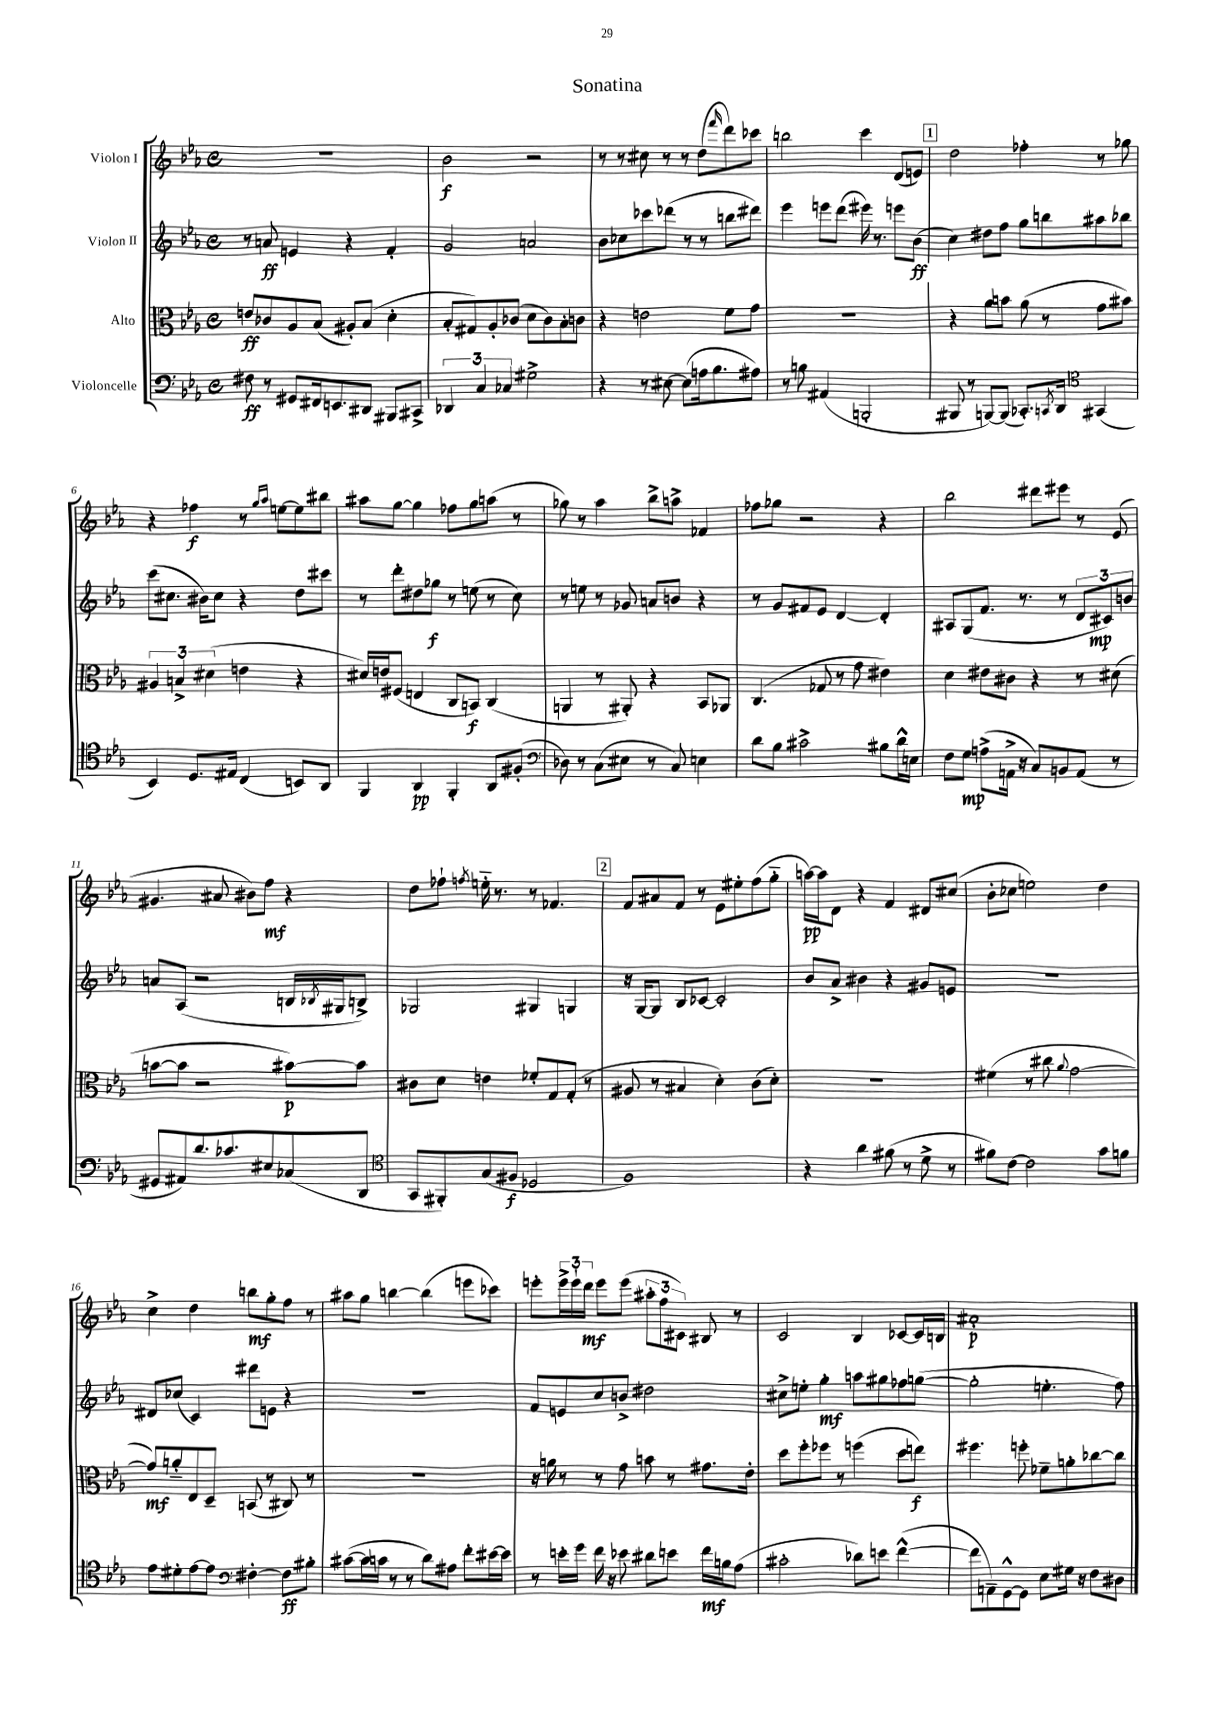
\header { title = "Sonatina" }
<<
\new StaffGroup <<
\new Staff = "s0" \with { instrumentName = "Violon I" } {
    \clef treble \key ees \major \defaultTimeSignature \time 4/4
    R1 |
    bes'2\f r2 |
    r8 r8 cis''8 r8 r8 d''8( \grace { f'''16 } d'''8) ces'''8 |
    b''2 c'''4 d'8( e'8) |
    \mark \markup { \box "1" } d''2 fes''4-. r8 ges''8 |
    r4 fes''4\f r8 \grace { g''16 aes''16 } e''8~ e''8 bis''8 |
    ais''8 g''8~ g''4 fes''8 g''8 a''8( r8 |
    ges''8) r8 aes''4 bes''8-> a''8-> fes'4 |
    fes''8 ges''8 r2 r4 |
    bes''2 dis'''8 eis'''8 r8 ees'8( |
    gis'4. ais'8 bis'8) f''8\mf r4 |
    d''8 fes''8-! \acciaccatura { f''8 } e''16-_ r8. r8 fes'4. |
    \mark \markup { \box "2" } f'8 ais'8 f'8 r8 ees'8 eis''8-. f''8( g''8-_ |
    a''16~\pp) a''16 d'8 r4 f'4 dis'8 cis''8( |
    bes'8-. ces''8 e''2) d''4 |
    c''4-> d''4 b''8\mf g''8-. f''8 r8 |
    ais''8 g''8 b''4~ b''4( e'''8 ces'''8) |
    e'''8-. \tuplet 3/2 { e'''16-> e'''16-! d'''16\mf } e'''8 e'''8( \tuplet 3/2 { ais''8-. f''8 cis'8) } bis8 r8 |
    c'2 bes4 ces'8~ ces'16 b16 |
    ais'1-.\p \bar "|." |
}
\new Staff = "s1" \with { instrumentName = "Violon II" } {
    \clef treble \key ees \major \defaultTimeSignature \time 4/4
    r8 a'8\ff e'4 r4 f'4-. |
    g'2 a'2 |
    bes'8 ces''8 ces'''8 des'''8( r8 r8 b''8 dis'''8) |
    ees'''4 e'''8 d'''8( eis'''16) r8. e'''8 bes'8\ff( |
    \mark \markup { \box "1" } c''4) dis''8 f''8 g''8 b''8 ais''8 bes''8 |
    c'''8( cis''8. bis'16) cis''8 r4 d''8 cis'''8 |
    r8 d'''8-. dis''8 ges''8\f r8 e''8( r8 c''8) |
    r8 e''8 r8 ges'8 a'8 b'8 r4 |
    r8 g'8 fis'8 ees'8 d'4~ d'4-. |
    ais8 g8( f'8. r8. r8 \tuplet 3/2 { d'8 cis'8\mp) b'8 } |
    a'8 aes8( r2 b16 \acciaccatura { bes8 } gis16 b8->) |
    ges2 gis4 g4 |
    \mark \markup { \box "2" } r16 g16~ g8 bes8 ces'8~ ces'2-. |
    bes'8 aes'8-> bis'4 r4 gis'8 e'8 |
    R1 |
    dis'8 ces''8( c'4) dis'''8 e'8 r4 |
    R1 |
    f'8 e'8 c''8 b'8-> dis''2 |
    cis''8-> e''8-. g''4-.\mf a''8 gis''8 fes''8 g''8~( |
    g''2-. e''4.-. f''8) \bar "|." |
}
\new Staff = "s2" \with { instrumentName = "Alto" } {
    \clef alto \key ees \major \defaultTimeSignature \time 4/4
    e'8\ff ces'8 aes8 bes8( ais8-.) bes8( d'4-. |
    bes8-. gis8) aes8-. ces'8( d'8 ces'8) bes8-. c'8 |
    r4 e'2 f'8 g'8 |
    R1 |
    \mark \markup { \box "1" } r4 aes'8 b'8 aes'8( r8 g'8 bis'8) |
    \tuplet 3/2 { ais4 b4-> dis'4( } e'4 r4 |
    dis'16) e'16 fis8( e4 c8 b,8\f) c4( |
    a,4 r8 ais,8-.) r4 bes,8 aes,8 |
    c4.( ges8 r8 g'8 eis'4) |
    d'4 eis'8 cis'8 r4 r8 dis'8( |
    b'8~ b'8 r2 bis'8~\p) bis'8 |
    cis'8 d'8 e'4 fes'8-. g8 g8-.( r8 |
    \mark \markup { \box "2" } ais8 r8 bis4 d'4-.) c'8( d'8-.) |
    R1 |
    fis'4( r8 cis''8 \appoggiatura { aes'8 } g'2~ |
    g'8\mf) a'8-_ ees8 d8-- b,8( r8 cis8) r8 |
    R1 |
    r16 a'16 r8 r8 g'8 b'8 r8 gis'8. ees'16-. |
    d''8 f''8-. fes''8 r8 f''4( d''8 e''8\f) |
    fis''4. f''8-. fes'8-- a'8-. ces''8~ ces''8 \bar "|." |
}
\new Staff = "s3" \with { instrumentName = "Violoncelle" } {
    \clef bass \key ees \major \defaultTimeSignature \time 4/4
    fis8\ff r8 gis,8 fis,16 e,8. dis,8 bis,,8 cis,8-> |
    \tuplet 3/2 { des,4 c4 ces4 } gis2-> |
    r4 r8 eis8~ eis8( a16 bes8. ais8) |
    r8 b8 ais,4( b,,2-. |
    \mark \markup { \box "1" } bis,,8 r8 b,,8~) b,,8( ces,8.-.) \acciaccatura { c,8 } d,16 \clef tenor gis,4( |
    bes,4) d8. eis16 c4( b,8) aes,8 |
    f,4 aes,4\pp f,4-. aes,8 fis8-.( |
    \clef bass des8) r8 c8( eis8 r8 c8) e4 |
    d'8 bes8 cis'2-> bis8 d'16-^ e16 |
    f8 g8\mp a8->( a,16-> r16 c8) b,8 a,8( r8 |
    gis,8 ais,8) d'8. ces'8. eis8 ces8( d,8 |
    \clef tenor g,8 fis,8-.) g8( fis8\f des2 |
    \mark \markup { \box "2" } f1) |
    r4 aes'4 fis'8( r8 d'8-> r8 |
    fis'8) c'8~ c'2 g'8 f'8 |
    ees'8 dis'8-. ees'8~ ees'8 \clef bass fis4~-. fis8\ff bis8-. |
    cis'8~( cis'16 c'16 r8 r8 d'8) ais8 f'8-. eis'16~ eis'16 |
    r8 e'16-. g'16 f'16 r16 ees'8 dis'8 e'8 f'16\mf b16 aes8( |
    cis'2-. des'8) e'8 f'4~-^( |
    f'8 a,8--) g,8~-^ g,8 ees8 gis16 r16 f8 dis8 \bar "|." |
}
>>
>>
